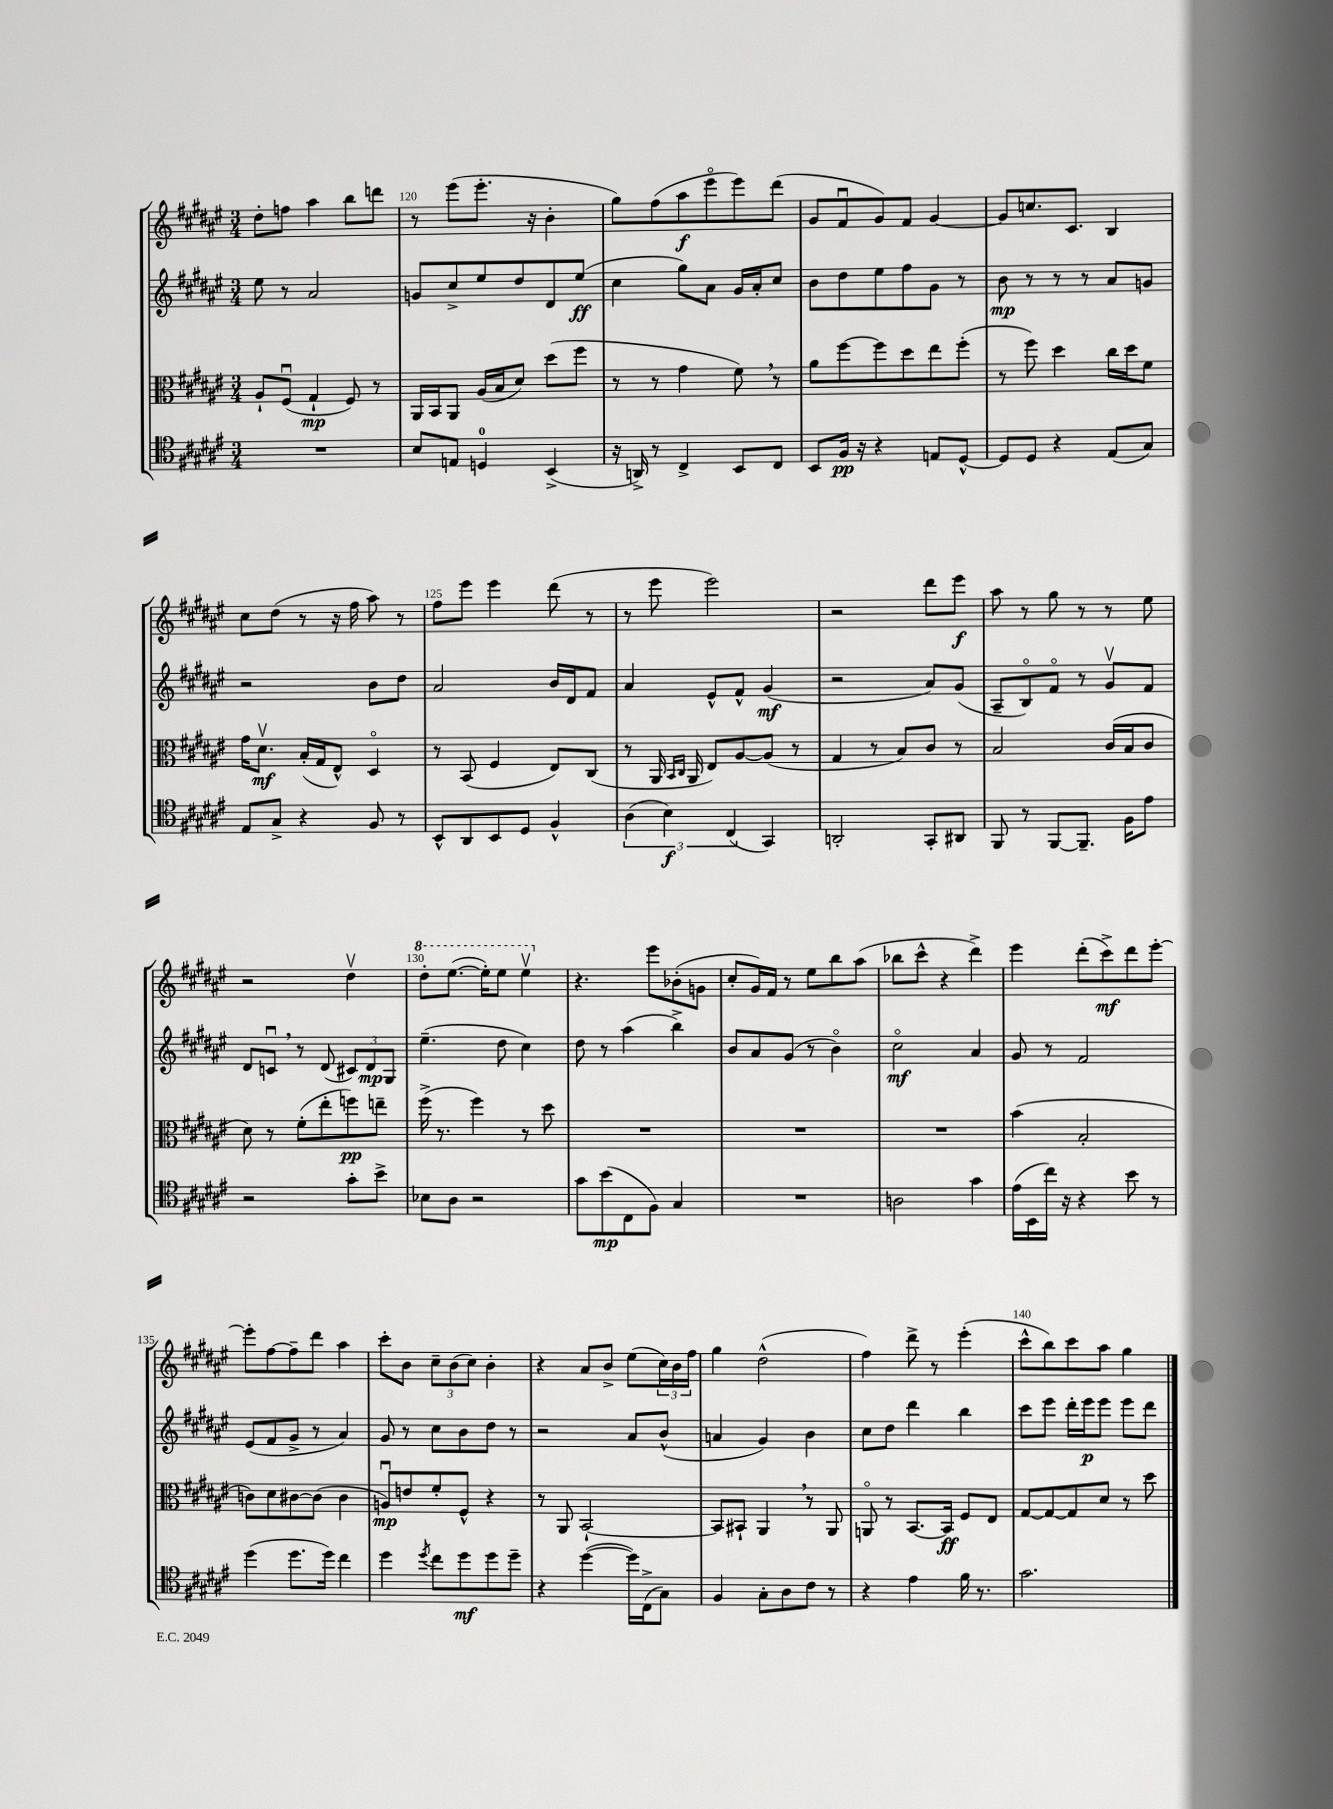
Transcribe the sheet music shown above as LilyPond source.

<<
\new StaffGroup <<
\new Staff = "s0" {
    \clef treble \key fis \major \numericTimeSignature \time 3/4
    dis''8-. f''8 ais''4 b''8 d'''8 |
    r8 eis'''8( eis'''8.-. r16 b'4-. |
    gis''8) fis''8( ais''8\f eis'''8\flageolet eis'''8) dis'''8( |
    gis'8 fis'8\downbow gis'8) fis'8 gis'4~ |
    gis'8 c''8. cis'8. b4 |
    cis''8 dis''8( r8 r16 fis''16 ais''8) r8 |
    fis''8 eis'''8 eis'''4 dis'''8( r8 |
    r8 eis'''8 eis'''2) |
    r2 dis'''8 eis'''8\f |
    ais''8 r8 gis''8 r8 r8 eis''8 |
    r2 dis''4\upbow |
    \ottava #1 dis'''8-. eis'''8.~( eis'''16-.) eis'''8 eis'''4\upbow \ottava #0 |
    r4. eis'''8 bes'8-.( g'8 |
    cis''8-. gis'16) fis'16 r8 eis''8 b''8 ais''8( |
    bes''8 cis'''8-^ r4 dis'''4->) |
    eis'''4 dis'''8-.( cis'''8->\mf) dis'''8 eis'''8~-. |
    eis'''8-. fis''8~ fis''8-- dis'''8 ais''4 |
    cis'''8-. b'8 \tuplet 3/2 { cis''8-- b'8( cis''8) } b'4-. |
    r4 ais'8 b'8-> eis''8( \tuplet 3/2 { cis''16) b'16 fis''16 } |
    gis''4 dis''2-^( |
    fis''4) dis'''8-> r8 eis'''4-.( |
    cis'''8-^ b''8) cis'''8 ais''8 gis''4 \bar "|." |
}
\new Staff = "s1" {
    \clef treble \key fis \major \numericTimeSignature \time 3/4
    eis''8 r8 ais'2 |
    g'8 cis''8-> eis''8 dis''8 dis'8 eis''8\ff( |
    cis''4 gis''8) ais'8 gis'16 ais'16-. cis''8 |
    b'8 dis''8 eis''8 fis''8 gis'8 r8 |
    b'8\mp r8 r8 r8 ais'8 g'8 |
    r2 b'8 dis''8 |
    ais'2 b'16 dis'16 fis'8 |
    ais'4 eis'8-^ fis'8-^ gis'4\mf( |
    r2 ais'8) gis'8( |
    ais8-- b8\flageolet) fis'8\flageolet r8 gis'8\upbow fis'8 |
    dis'8 c'8\downbow \breathe r8 dis'8( \tuplet 3/2 { cis'8) dis'8\mp gis8 } |
    eis''4.--( dis''8 cis''4) |
    dis''8 r8 ais''4( b''4->) |
    b'8 ais'8 gis'8( r8 b'4\flageolet) |
    cis''2\flageolet\mf ais'4 |
    gis'8 r8 fis'2 |
    eis'8( fis'8 gis'8-> r8 ais'4) |
    gis'8 r8 cis''8 b'8 dis''8 r8 |
    r2 ais'8 b'8-^( |
    a'4 gis'4) b'4 |
    cis''8 dis''8 dis'''4 b''4 |
    cis'''8 eis'''8 dis'''16-. eis'''16\p eis'''8 eis'''8 dis'''8 \bar "|." |
}
\new Staff = "s2" {
    \clef alto \key fis \major \numericTimeSignature \time 3/4
    ais8-! fis8\downbow( gis4-!\mp fis8) r8 |
    ais,16 b,16 ais,8 ais16( b16 dis'8) dis''8( fis''8 |
    r8 r8 gis'4 fis'8) \breathe r8 |
    ais'8 fis''8~ fis''8 dis''8 eis''8 fis''8-.( |
    r8 fis''8) dis''4 cis''16 dis''16 fis'8 |
    gis'16 dis'8.\upbow\mf b16-.( gis16 eis8-^) dis4\flageolet |
    r8 b,8( fis4 eis8) cis8( |
    r8 ais,16 \grace { b,16 cis16 } ais,16 eis8) ais8~ ais8( r8 |
    gis4 r8 b8) cis'8 r8 |
    b2 cis'16( b16 cis'8 |
    dis'8) r8 fis'8-.( eis''8-. f''8\pp) e''8-- |
    fis''16->( r8. fis''4) r8 dis''8 |
    R2. |
    R2. |
    R2. |
    b'4( b2-. |
    c'8) dis'8 cis'8~ cis'8( cis'4 |
    a8\downbow\mp) e'8 fis'8-. fis8-^ r4 |
    r8 ais,8 b,2~-! |
    b,8 bis,8-! ais,4 \breathe r8 ais,8 |
    a,8\flageolet r8 b,8.~ b,16\ff fis8 eis8 |
    gis8~ gis8~ gis8 dis'8 r8 dis''8 \bar "|." |
}
\new Staff = "s3" {
    \clef tenor \key fis \major \numericTimeSignature \time 3/4
    R2. |
    b8 e8 d4-0 b,4->( |
    r16 a,16->) r8 cis4-> b,8 cis8 |
    b,8 fis16\pp r16 r4 e8 dis8~-^ |
    dis8 dis8 r4 eis8( gis8) |
    eis8 gis8-> r4 fis8 r8 |
    b,8-^ ais,8 b,8 dis8 fis4-^ |
    \tuplet 3/2 { ais4( b4\f) cis4( } gis,4) |
    a,2-. gis,8-. ais,8 |
    fis,8 r8 fis,8~ fis,8.-- fis16 eis'8 |
    r2 gis'8-. b'8-> |
    bes8 ais8 r2 |
    gis'8 b'8\mp( cis8 fis8) gis4 |
    R2. |
    a2 gis'4 |
    eis'16( b,16 cis''16) r16 r4 b'8 r8 |
    dis''4( dis''8. dis''16) cis''4 |
    dis''4 \acciaccatura { dis''8 } cis''8 dis''8\mf dis''8 dis''8-- |
    r4 dis''4~( dis''16) cis16->( gis8) |
    fis4 gis8-. ais8 cis'8 r8 |
    r4 eis'4 fis'16 r8. |
    gis'2. \bar "|." |
}
>>
>>
\layout { \context { \Score currentBarNumber = #119 \override BarNumber.break-visibility = ##(#f #t #t) barNumberVisibility = #(every-nth-bar-number-visible 5) } }
